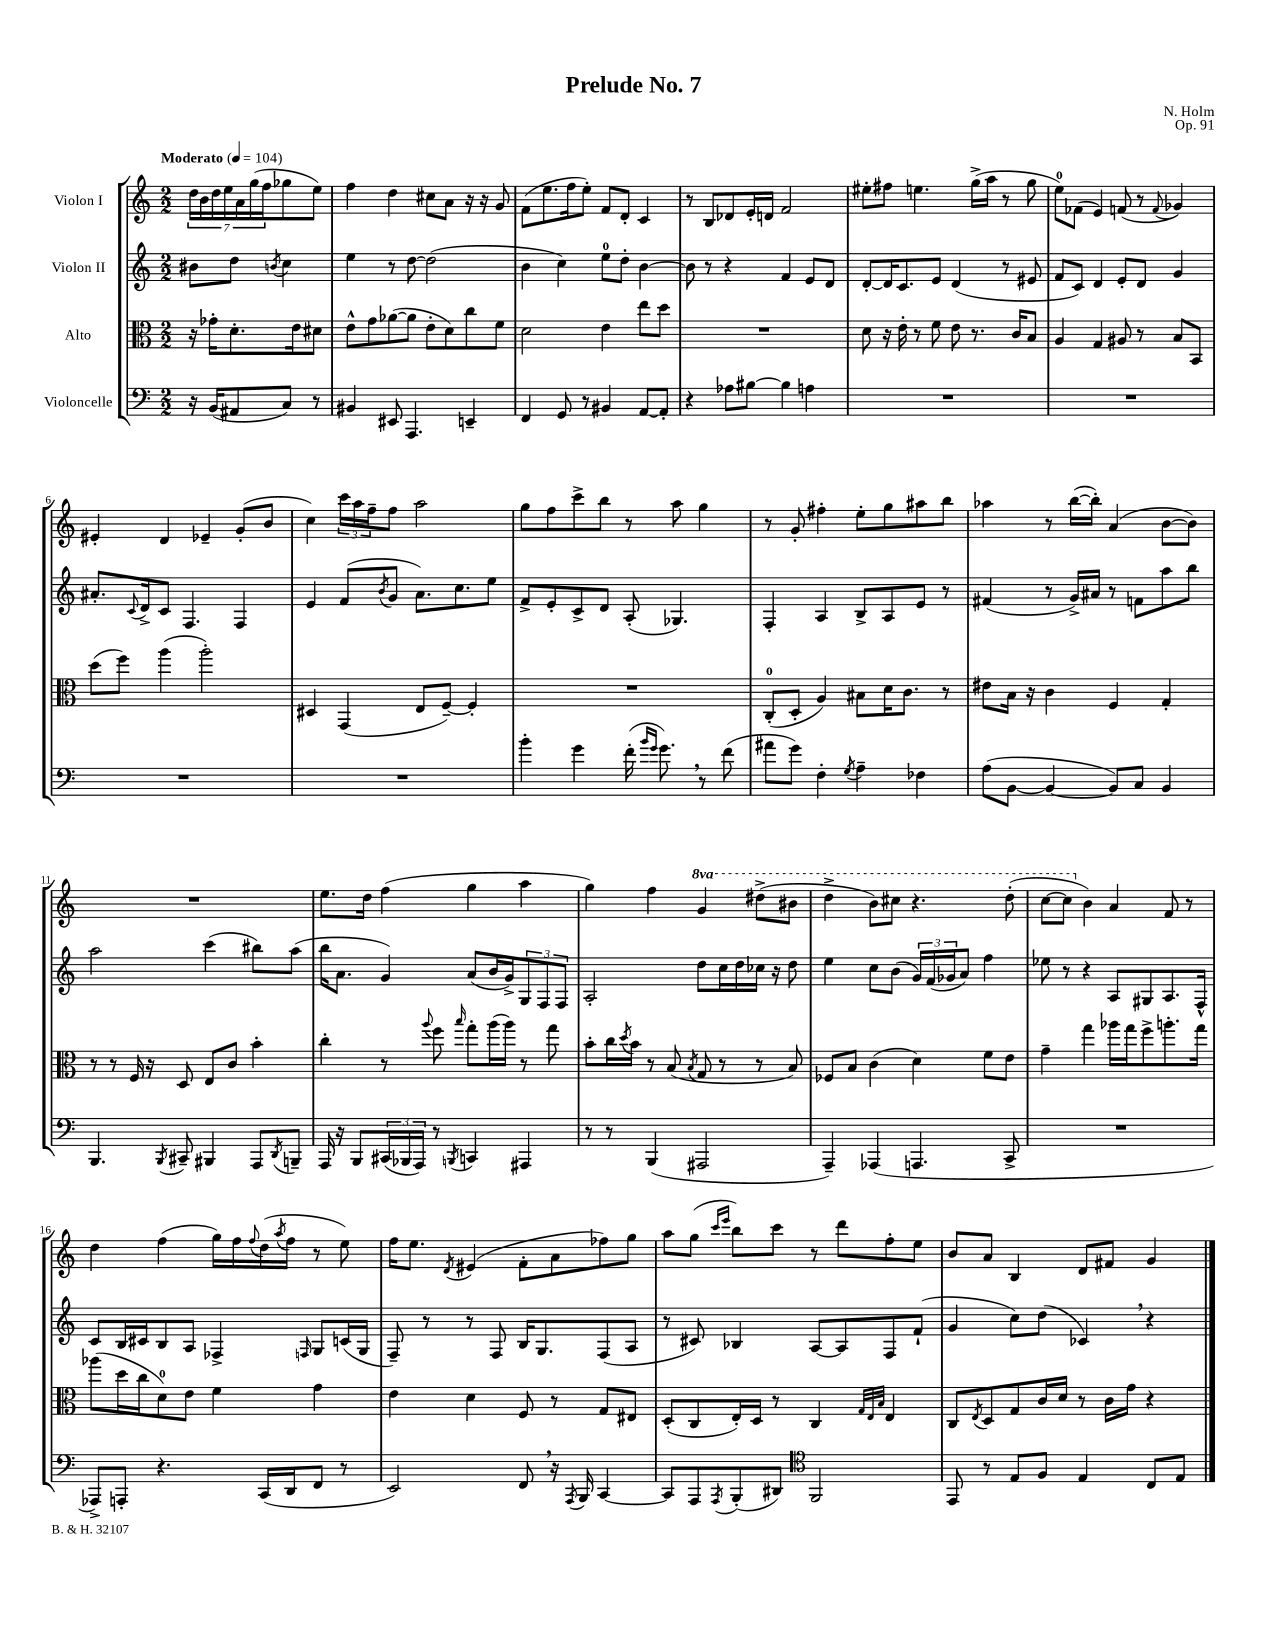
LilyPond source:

\header { title = "Prelude No. 7" composer = "N. Holm" opus = "Op. 91" }
<<
\new StaffGroup <<
\new Staff = "s0" \with { instrumentName = "Violon I" } {
    \clef treble \key c \major \numericTimeSignature \time 2/2 \set Staff.ottavationMarkups = #ottavation-simple-ordinals \partial 2 \tempo "Moderato" 4 = 104
    \tuplet 7/4 { d''16 b'16 d''16 e''16 a'16 g''16( f''16 } ges''8 e''8) |
    f''4 d''4 cis''8 a'8 r16 r16 g'8 |
    f'8( e''8. f''16 e''8-.) f'8 d'8-. c'4 |
    r8 b8 des'8 e'16-. d'16 f'2 |
    eis''8-. fis''8 e''4. g''16->( a''16 r8 g''8 |
    e''8-0) fes'8( e'4) f'8( r8 \appoggiatura { f'8 } ges'4) |
    eis'4-. d'4 ees'4-- g'8-.( b'8 |
    c''4) \tuplet 3/2 { c'''16 a''16 f''16-- } f''8 a''2 |
    g''8 f''8 c'''8-> b''8 r8 a''8 g''4 |
    r8 g'8-. fis''4-. e''8-. g''8 ais''8 b''8 |
    aes''4 r8 b''16~( b''16-.) a'4( b'8~ b'8) |
    R1 |
    e''8. d''16 f''4( g''4 a''4 |
    g''4) f''4 \ottava #1 g''4 dis'''8->( bis''8 |
    d'''4-> b''8) cis'''8 r4. d'''8-.( |
    c'''8~ c'''8 \ottava #0 b'4) a'4 f'8 r8 |
    d''4 f''4( g''16) f''16 \appoggiatura { f''8 } d''16( \acciaccatura { a''8 } f''16 r8 e''8) |
    f''16 e''8. \acciaccatura { d'8 } eis'4( f'8-. a'8 fes''8) g''8 |
    a''8 g''8( \grace { c'''16 e'''16 } b''8) c'''8 r8 d'''8 f''8-. e''8 |
    b'8 a'8 b4 d'8 fis'8 g'4 \bar "|." |
}
\new Staff = "s1" \with { instrumentName = "Violon II" } {
    \clef treble \key c \major \numericTimeSignature \time 2/2 \partial 2
    bis'8 d''8 \acciaccatura { b'8 } c''4 |
    e''4 r8 d''8~ d''2( |
    b'4 c''4) e''8-0 d''8-. b'4~ |
    b'8 r8 r4 f'4 e'8 d'8 |
    d'8~-. d'16 c'8. e'8 d'4( r8 eis'8 |
    f'8 c'8) d'4 e'8-. d'8 g'4 |
    ais'8.-. \appoggiatura { c'8 } d'16-> c'8 f4. f4 |
    e'4 f'8( \acciaccatura { b'8 } g'8 a'8.) c''8. e''8 |
    f'8-> e'8-. c'8-> d'8 a8-.( ges4.) |
    f4-. a4 b8-> a8 e'8 r8 |
    fis'4( r8 g'16->) ais'16 r8 f'8 a''8 b''8 |
    a''2 c'''4( bis''8) a''8( |
    b''16 a'8. g'4) a'8( b'16 g'16->) \tuplet 3/2 { g8 f8 f8 } |
    a2-. d''8 c''16 d''16 ces''16 r16 d''8 |
    e''4 c''8 b'8( \tuplet 3/2 { g'16) f'16( ges'16 } a'8) f''4 |
    ees''8 r8 r4 a8 gis8 a8. f16-^ |
    c'8 b16 cis'16 b8 a8 fes4-> \grace { f16 } g8 c'16( g16 |
    f8--) r8 r8 f8 b16 g8. f8( a8 |
    r8 cis'8) bes4 a8~ a8 f8 f'8-!( |
    g'4 c''8) d''8( ces'4) \breathe r4 \bar "|." |
}
\new Staff = "s2" \with { instrumentName = "Alto" } {
    \clef alto \key c \major \numericTimeSignature \time 2/2 \partial 2
    r16 ges'16-. d'8.-. e'16 dis'8 |
    e'8-^ g'8 aes'8~( aes'8 e'8-. d'8) c''8 f'8 |
    d'2 e'4 e''8 d''8 |
    R1 |
    d'8 r16 e'16-. r8 f'8 e'8 r8. c'16 b8 |
    a4 g4 ais8 r8 b8 b,8 |
    d''8( f''8) a''4( a''2-.) |
    dis4 g,4( e8 f8~--) f4-. |
    R1 |
    c8-0-.( d8-. a4) bis8 d'16 c'8. r8 |
    eis'8 b16 r16 c'4 f4 g4-. |
    r8 r8 f16 r16 d8 e8 c'8 b'4-. |
    c''4-. r8 \appoggiatura { a''8 } f''8 \grace { b''16 } g''8-. a''16( a''16) r8 g''8 |
    b'8-. c''16 \acciaccatura { d''8 } b'16 r8 b8( \acciaccatura { b8 } g8 r8 r8 b8) |
    fes8 b8 c'4( d'4) f'8 e'8 |
    g'4-- g''4 aes''16 g''16 f''8-> a''8.-. g''16 |
    aes''8( d''16 c''16 d'8-0) e'8 f'4 g'4 |
    e'4 d'4 f8 r8 g8 eis8 |
    d8-.( c8 e16-.) d16 r8 c4 \grace { g32 e32 b32 } e4 |
    c8 \acciaccatura { e8 } d8 g8 c'16 d'16 r8 c'16 g'16 r4 \bar "|." |
}
\new Staff = "s3" \with { instrumentName = "Violoncelle" } {
    \clef bass \key c \major \numericTimeSignature \time 2/2 \partial 2
    r16 b,16( ais,8 c8) r8 |
    bis,4 eis,8 a,,4. e,4-- |
    f,4 g,8 r8 bis,4 a,8~ a,8-. |
    r4 aes8 bis8~ bis4 a4 |
    R1 |
    R1 |
    R1 |
    R1 |
    b'4-. g'4 f'16-.( \grace { b'16 g'16 } g'8.) \breathe r8 f'8( |
    ais'8 g'8) f4-. \acciaccatura { g8 } a4-- fes4 |
    a8( b,8~ b,4~ b,8) c8 b,4 |
    b,,4. \acciaccatura { b,,8 } cis,8-- bis,,4 a,,8 \acciaccatura { d,8 } b,,8-- |
    a,,16 r16 b,,8 \tuplet 3/2 { cis,16( bes,,16 a,,16) } r8 \acciaccatura { b,,8 } c,4 ais,,4 |
    r8 r8 b,,4( ais,,2 |
    a,,4--) aes,,4( a,,4. c,8-> |
    R1 |
    aes,,8->) a,,8-. r4. c,16( d,16 f,8 r8 |
    e,2) f,8 \breathe r16 \acciaccatura { a,,8 } b,,16 c,4~ |
    c,8 a,,8 \acciaccatura { a,,8 } b,,8-.( dis,8) \clef tenor f,2 |
    e,8 r8 e8 f8 e4 c8 e8 \bar "|." |
}
>>
>>
